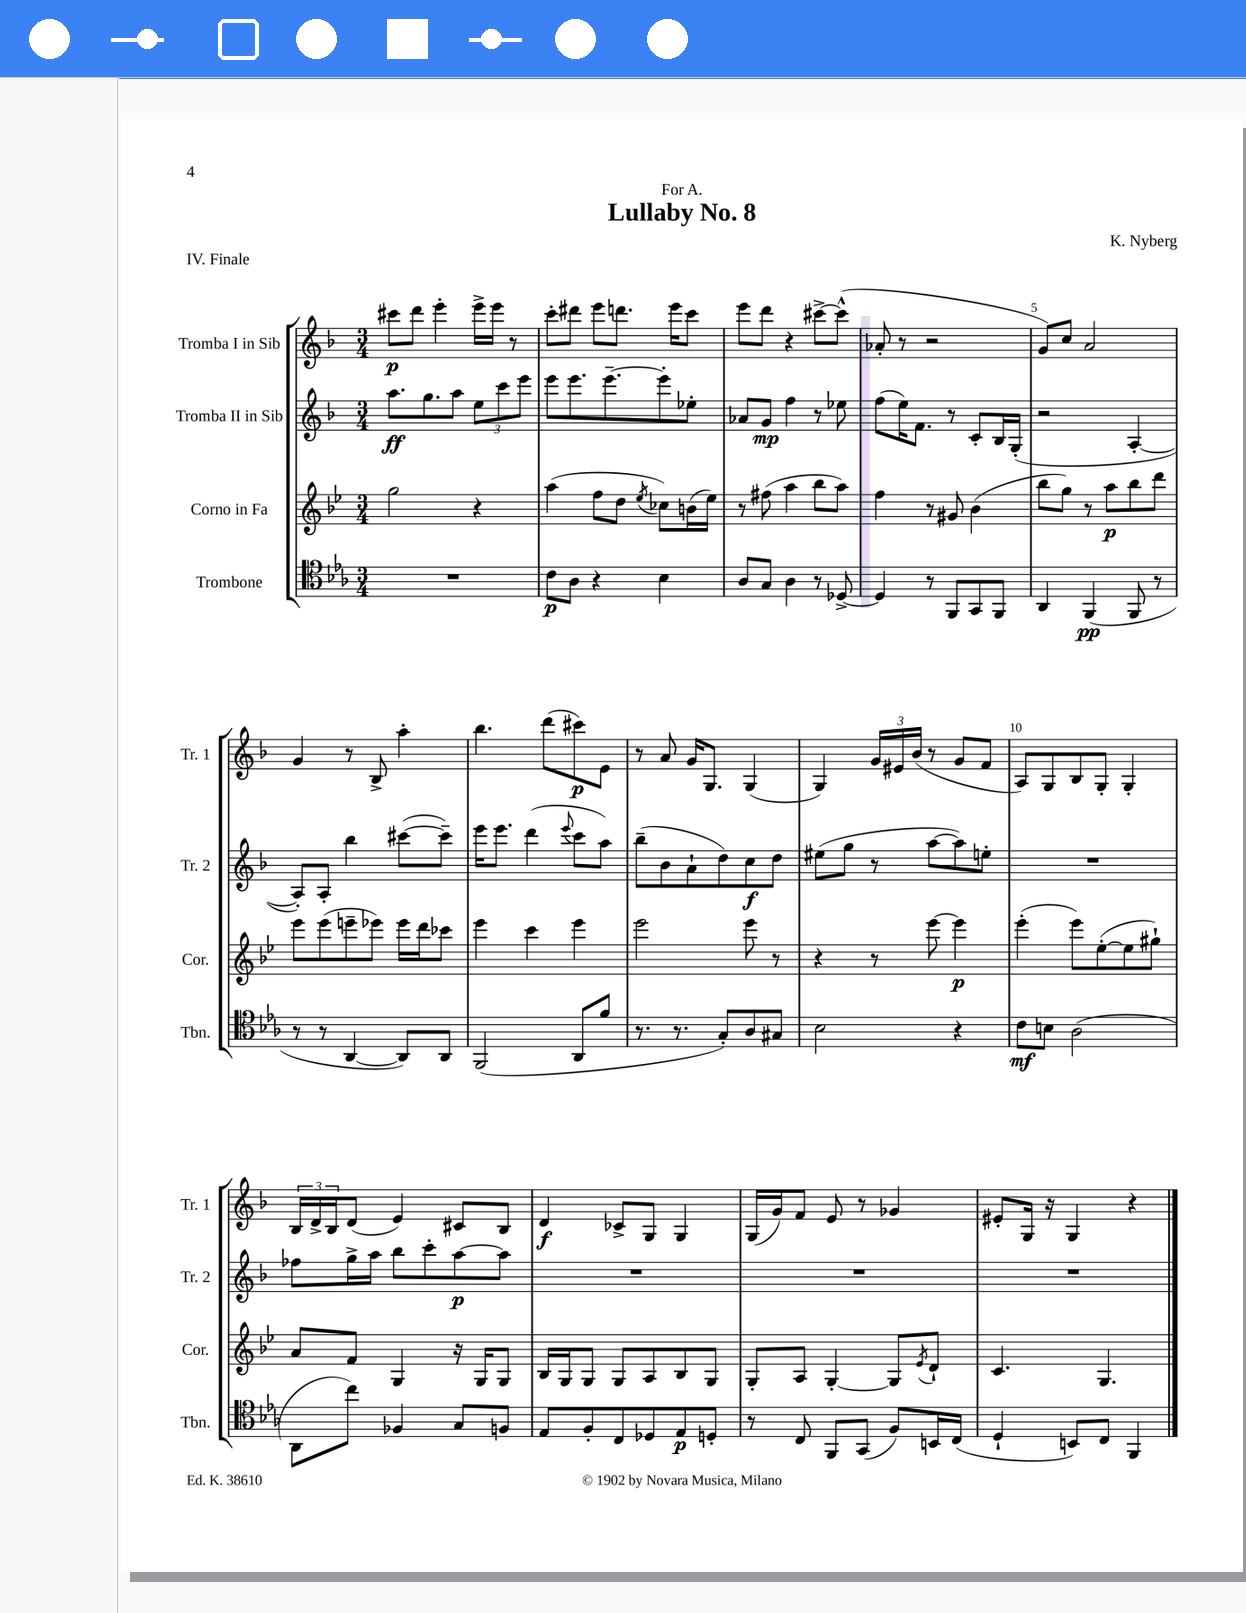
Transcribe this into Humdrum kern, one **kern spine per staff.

**kern	**kern	**kern	**kern
*staff4	*staff3	*staff2	*staff1
*clefC4	*clefG2	*clefG2	*clefG2
*k[b-e-a-]	*k[b-e-]	*k[b-]	*k[b-]
*M3/4	*M3/4	*M3/4	*M3/4
2.r	2gg	8.aa	8ccc#
.	.	.	8ddd
.	.	8.gg	.
.	.	.	4eee'
.	.	8aa	.
.	4r	12ee	16eee^
.	.	.	16eee
.	.	12ccc	.
.	.	.	8r
.	.	12eee	.
=	=	=	=
8c	(4aa	8eee	8ccc'
8A-	.	8.eee	8ddd#
4r	8ff	.	8eee
.	.	[8.eee~	.
.	8dd	.	8.ddd
.	8qee-	.	.
4B-	8cc-)	8eee']	.
.	.	.	16eee
.	(16b	8ee-'	8ccc
.	16ee-)	.	.
=	=	=	=
8A-	8r	8a-	8eee
8G	(8ff#	8g	8ddd
4A-	4aa	4ff	4r
8r	8bb-	8r	[8ccc#^
[8D-^	8aa)	8ee-	(8ccc#^^]
=	=	=	=
4D-]	4ff	(8ff	8a-'
.	.	16ee)	8r
.	.	8.f	.
8r	8r	.	2r
8FF	8g#	8r	.
8GG	(4b-	8c'	.
8FF	.	16B-	.
.	.	(16G'	.
=	=	=	=
4AA-	8bb-	2r	8g)
.	8gg)	.	8cc
(4FF	8r	.	2a
.	8aa	.	.
8FF	8bb-	[4A'	.
8r	8ddd	.	.
=	=	=	=
8r	8eee-	8A'])	4g
8r	(8eee-	8A'	.
[4AA-	8eee~	4bb-	8r
.	8eee-)	.	8B-^
8AA-])	16eee-	([8ccc#	4aa'
.	16ddd	.	.
8AA-	8ccc-	8ccc#~])	.
=	=	=	=
(2FF	4eee-	16eee	4.bb-
.	.	8.eee	.
.	4ccc	(4ddd	.
.	.	.	(8ddd
.	.	8qqeee	.
8AA-	4eee-	8ccc	8ccc#)
8f	.	8aa)	8e
=	=	=	=
8.r	2eee-	(8bb-~	8r
.	.	8b-	8a
8.r	.	.	.
.	.	8a`	16g
.	.	.	8.G
8G')	.	8dd)	.
8A-	8eee-	8cc	(4G
8G#	8r	8dd	.
=	=	=	=
2B-	4r	(8ee#	4G)
.	.	8gg	.
.	8r	8r	24g
.	.	.	24e#
.	.	.	(24b-
.	[8eee-	[8aa	8r
4r	4eee-]	8aa])	8g
.	.	8ee'	8f
=	=	=	=
8c	(4eee-'	2.r	8A)
8B	.	.	8G
(2A-	8eee-)	.	8B-
.	([8ee-'	.	8G'
.	8ee-]	.	4G'
.	8gg#`)	.	.
=	=	=	=
8AA-	8a	8ff-	24B-
.	.	.	24d^
.	.	.	24B-
8cc)	8f	16gg^	(8d
.	.	16aa	.
4F-	4G	8bb-	4e)
.	.	8ccc'	.
8G	16r	[8aa	8c#
.	16G	.	.
8F	8G	8aa]	8B-
=	=	=	=
8E-	16B-	2.r	4d
.	16G	.	.
8F'	8G	.	.
8C	8G	.	8c-^
8D-	8A	.	8G
8E-	8B-	.	4G
8D'	8G	.	.
=	=	=	=
8r	8G'	2.r	(16G
.	.	.	16g)
8C	8A	.	8f
8FF	[4G'	.	8e
(8GG	.	.	8r
8F)	8G]	.	4g-
.	8qe-	.	.
16BB	8d`	.	.
(16C	.	.	.
=	=	=	=
4D`	4.c	2.r	8e#'
.	.	.	16G
.	.	.	16r
8BB)	.	.	4G
8C	4.G	.	.
4FF	.	.	4r
==	==	==	==
*-	*-	*-	*-
